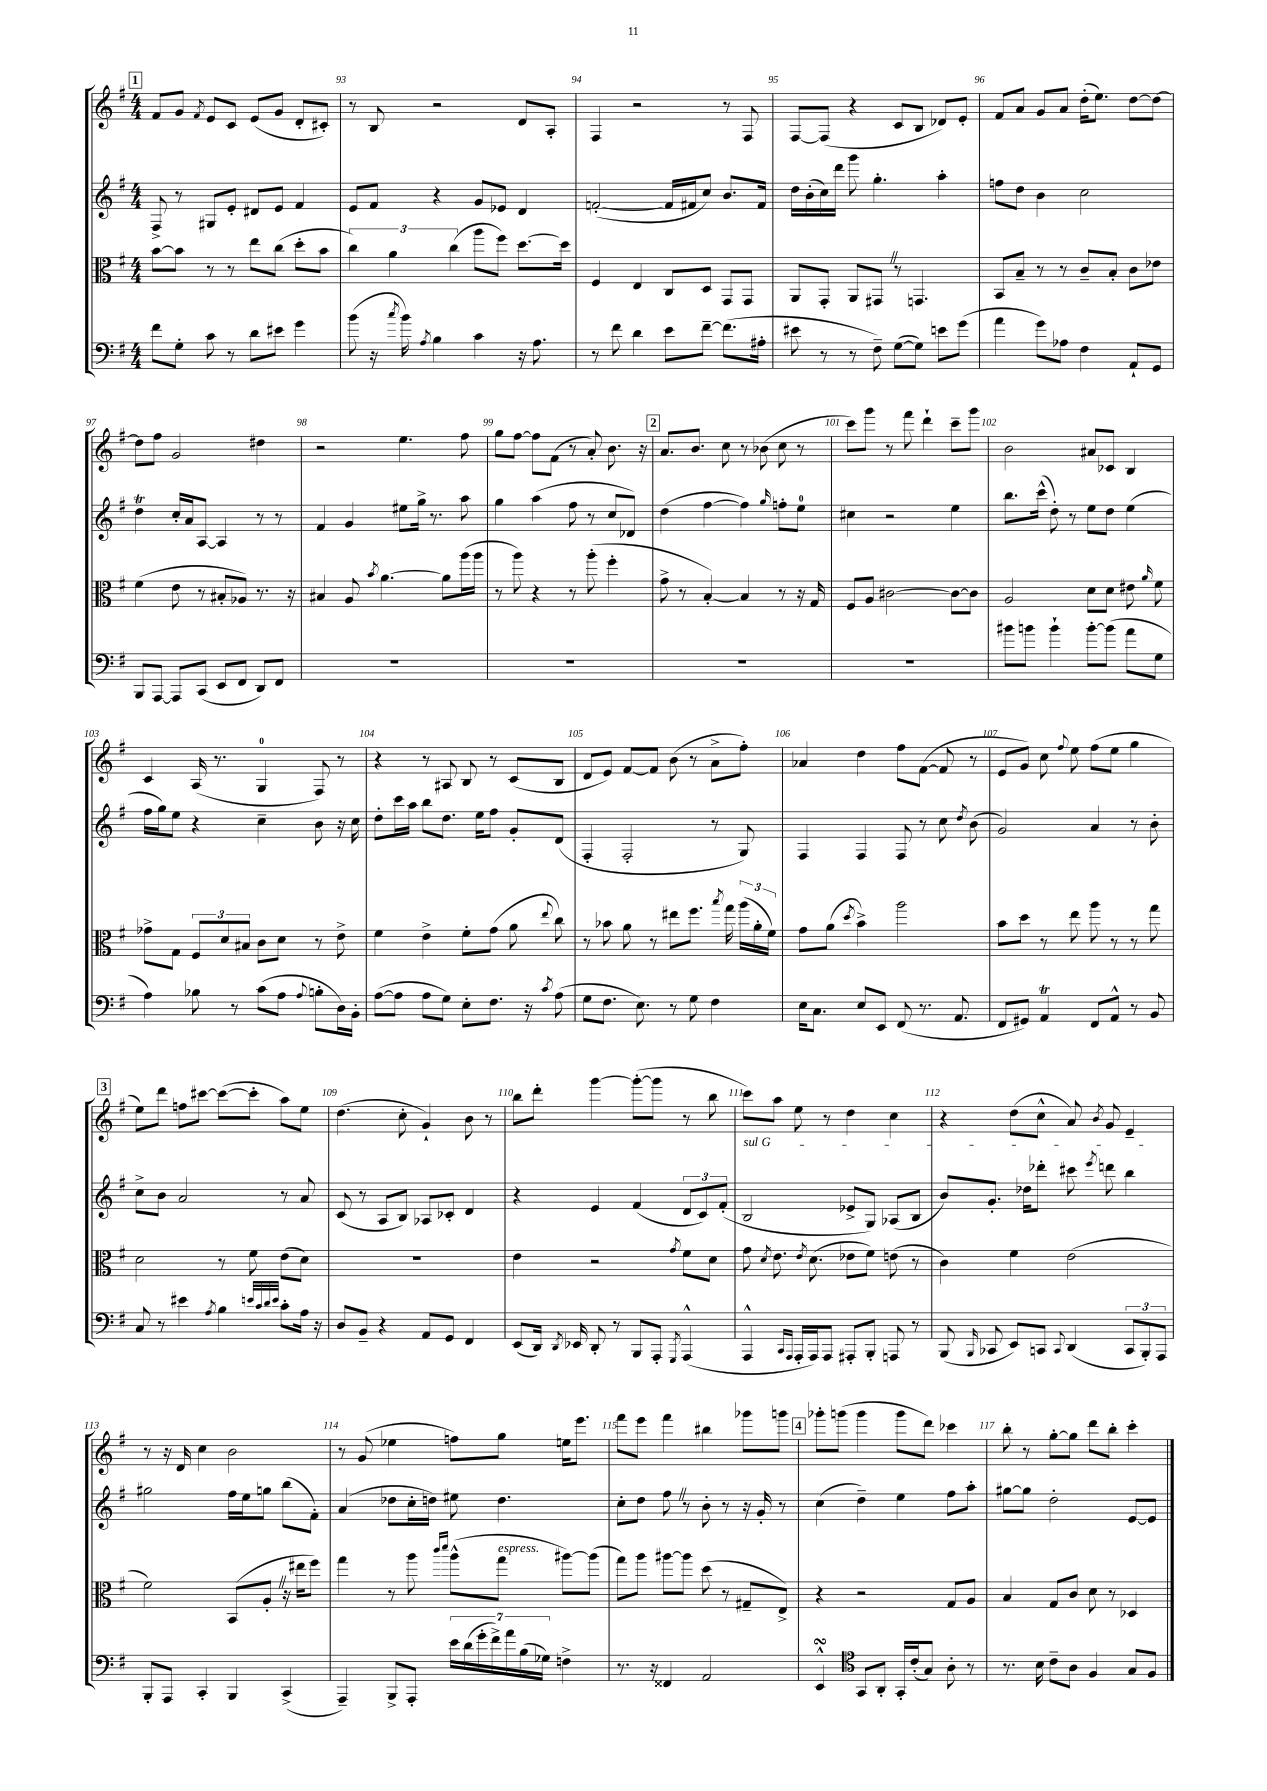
<<
\new StaffGroup <<
\new Staff = "s0" {
    \clef treble \key g \major \numericTimeSignature \time 4/4
    \autoBeamOff \mark \markup { \box "1" } fis'8[ g'8] \acciaccatura { fis'8 } e'8[ c'8] e'8[( g'8] d'8[-. cis'8]-.) |
    r8 b8 r2 d'8[ a8]-. |
    fis4 r2 r8 fis8 |
    fis8[~ fis8]( r4 c'8[ b8] des'8[) e'8]-. |
    fis'8[ a'8] g'8[ a'8] d''16[-.( e''8.]) d''8[~ d''8]~ |
    d''8[ fis''8] g'2 dis''4 |
    r2 e''4. fis''8 |
    g''8[ fis''8]~ fis''8[ fis'8]( r8 a'8-.) b'8. r16 |
    \mark \markup { \box "2" } a'8.[ b'8.] c''8 r8 bes'8( c''8 r8 |
    c'''8[) g'''8] r8 fis'''8 d'''4-! c'''8[-- g'''8] |
    b'2 ais'8[ ces'8] b4 |
    c'4 a16( r8. g4-0 fis8) r8 |
    r4 r8 ais8 b8 r8 c'8[( b8] |
    d'8[ e'8]) fis'8[~ fis'8] b'8( r8 a'8[-> fis''8]-.) |
    aes'4 d''4 fis''8[ fis'8]~( fis'8 r8 |
    e'8[ g'8]) c''8 \appoggiatura { fis''8 } e''8 fis''8[( e''8] g''4 |
    \mark \markup { \box "3" } e''8[) d'''8] f''8[ cis'''8]~ cis'''8[~( cis'''8]-. a''8[) e''8] |
    d''4.( c''8-. g'4-!) b'8 r8 |
    b''8[ d'''8]-. g'''4~ g'''8[~-.( g'''8] r8 b''8 |
    c'''8[) a''8] e''8 r8 d''4 c''4 |
    r4 d''8[( c''8]-^ a'8) \acciaccatura { b'8 } g'8 e'4-- |
    r8 r16 d'16 c''4 b'2 |
    r8 g'8( ees''4 f''8[) g''8] e''16[ e'''8.] |
    fis'''8[ e'''8] fis'''4 bis''4 ges'''8[ g'''8] |
    \mark \markup { \box "4" } ges'''8[-. g'''8]( g'''4 g'''8[ d'''8]) ces'''4 |
    b''8-. r8 g''8[~-. g''8] d'''8[ b''8]-. c'''4-. \bar "|." |
}
\new Staff = "s1" {
    \clef treble \key g \major \numericTimeSignature \time 4/4
    \autoBeamOff \mark \markup { \box "1" } fis8-> r8 gis8[ e'8]-. dis'8[ e'8] fis'4 |
    e'8[ fis'8] r4 g'8[ ees'8] d'4 |
    f'2~-.( f'16[ fis'16 c''8]) b'8.[ fis'16] |
    d''16[ b'16-.( c''16) d'''16] g'''8 g''4.-. a''4-. |
    f''8[ d''8] b'4 c''2 |
    d''4\trill c''16[-. a'16 a8]~ a4 r8 r8 |
    fis'4 g'4 eis''8[ g''16]-> r8. a''8 |
    g''4 a''4( fis''8 r8 c''8[ des'8]) |
    \mark \markup { \box "2" } d''4( fis''4~ fis''4) \grace { g''16 } f''8[-. e''8]-0 |
    cis''4 r2 e''4 |
    b''8.[ c'''16]-^( d''8-.) r8 e''8[ d''8] e''4( |
    fis''16[ g''16) e''8] r4 c''4-- b'8 r16 c''16 |
    d''8[-. c'''16 a''16] b''8[ d''8.] e''16[ fis''8] g'8[-. d'8]( |
    fis4-. fis2-. r8 g8) |
    fis4 fis4 fis8 r8 c''8 \acciaccatura { d''8 } b'8( |
    g'2) a'4 r8 b'8-. |
    \mark \markup { \box "3" } c''8[-> b'8] a'2 r8 a'8 |
    c'8( r8 a8[ b8]) aes8[ ces'8]-. d'4 |
    r4 e'4 fis'4( \tuplet 3/2 { d'8[ c'8) fis'8]-.( } |
    \once \override TextSpanner.bound-details.left.text = \markup { \italic "sul G" } b2\startTextSpan ees'8[-> g8]) aes8[( b8] |
    b'8[) g'8.]-. des''16[ des'''8]-. cis'''8 \acciaccatura { e'''8 } d'''8 b''4\stopTextSpan |
    gis''2 fis''16[ e''16 g''8] b''8[( fis'8]-.) |
    a'4( des''8[ c''16-. d''16]) eis''8 d''4. |
    c''8[-. d''8] fis''8 \once \override BreathingSign.text = \markup { \musicglyph "scripts.caesura.straight" } \breathe r8 b'8-. r8 r16 g'16-. r8 |
    \mark \markup { \box "4" } c''4( d''4--) e''4 fis''8[ a''8]-. |
    gis''8[~ gis''8] d''2-. e'8[~ e'8] \bar "|." |
}
\new Staff = "s2" {
    \clef alto \key g \major \numericTimeSignature \time 4/4
    \autoBeamOff \mark \markup { \box "1" } b'8[~ b'8] r8 r8 e''8[ c''8]( d''8[-. b'8] |
    \tuplet 3/2 { c''4) a'4 c''4( } a''8[ fis''8]) d''8.[~ d''16] |
    fis4 e4 c8[ d8] g,8[ g,8] |
    a,8[ g,8]-. a,8[ gis,8] \once \override BreathingSign.text = \markup { \musicglyph "scripts.caesura.straight" } \breathe r8 g,4. |
    b,8[ b8]-- r8 r8 c'8[-- b8]-. c'8[ ees'8] |
    fis'4( e'8 r8 bis8[-. aes8]) r8. r16 |
    bis4 a8 \acciaccatura { b'8 } a'4.~ a'8[ a''16( a''16] |
    r8 a''8) r4 r8 a''8-.( fis''4-. |
    \mark \markup { \box "2" } g'8-> r8 b4~-.) b4 r8 r16 g16 |
    fis8[ a8] cis'2~ cis'8[~ cis'8] |
    a2 d'8[ d'8] eis'8 \grace { a'16 } fis'8 |
    ges'8[-> g8] \tuplet 3/2 { fis8[ d'8 bis8] } c'8[ d'8] r8 e'8-> |
    fis'4 e'4-> fis'8[-. g'8]( a'8 \appoggiatura { e''8 } c''8) |
    r8 bes'8 a'8 r8 eis''8[ fis''8.] \acciaccatura { b''8 } g''16 \tuplet 3/2 { a''16[( a'16-. fis'16]) } |
    g'8[ a'8]( \acciaccatura { d''8 } b'4->) a''2 |
    b'8[ d''8] r8 e''8 a''8 r8 r8 g''8 |
    \mark \markup { \box "3" } d'2 r8 fis'8 e'8[( d'8]) |
    R1 |
    e'4 r2 \acciaccatura { g'8 } fis'8[ d'8] |
    g'8 \acciaccatura { d'8 } e'8. \acciaccatura { e'8 } d'8.( ees'8[ fis'8]) e'8( r8 |
    c'4) fis'4 e'2( |
    fis'2) b,8[( a8]-. \once \override BreathingSign.text = \markup { \musicglyph "scripts.caesura.straight" } \breathe r16 eis''16[ fis''8]) |
    g''4 r8 a''8 \grace { c'''16[ d'''16] } a''8[-^( g''8]^\markup { \italic "espress." } ais''8[~) ais''8]( |
    g''8[) a''8] ais''8[~ ais''8] d''8( r8 gis8[-- e8]->) |
    \mark \markup { \box "4" } r4 r2 g8[ a8] |
    b4 g8[ c'8] d'8 r8 des4 \bar "|." |
}
\new Staff = "s3" {
    \clef bass \key g \major \numericTimeSignature \time 4/4
    \autoBeamOff \mark \markup { \box "1" } fis'8[ g8]-. c'8 r8 d'8[ eis'8] g'4 |
    b'8( r16 \acciaccatura { c''8 } b'16) \acciaccatura { a8 } b4 c'4 r16 a8. |
    r8 fis'8 d'4 e'8[ fis'8]~-- fis'8.[( ais16]-. |
    eis'8 r8 r8 fis8--) g8[~( g8]) e'8[ g'8]( |
    a'4 g'8[) aes8] fis4 a,8[-! g,8] |
    b,,8[ a,,8]~ a,,8[ c,8]( e,8[ fis,8] d,8[) fis,8] |
    R1 |
    R1 |
    \mark \markup { \box "2" } R1 |
    R1 |
    bis'8[ b'8] b'4-! b'8[~-. b'8]( a'8[ g8] |
    a4) bes8 r8 c'8[( a8] \appoggiatura { a8 } b8[-. d16) b,16]-. |
    a8[~( a8] a8[ g8]) e8[-. fis8.] r16 \acciaccatura { c'8 } a8( |
    g8[ fis8.] e8.) r8 g8 fis4 |
    e16[ c8.] e8[ e,8] fis,8( r8. a,8. |
    fis,8[ gis,8]) a,4\trill fis,8[ a,8]-^ r8 b,8 |
    \mark \markup { \box "3" } c8 r8 eis'4 \acciaccatura { a8 } b4 \grace { e'32[ c'32 d'32 e'32] } c'8[-. a16] r16 |
    d8[ b,8]-- r4 a,8[ g,8] fis,4 |
    e,8[( d,16]) \acciaccatura { d,8 } ees,16 d,8-. r8 b,,8[ a,,8]-. \acciaccatura { g,,8 } a,,4-^( |
    a,,4-^ \grace { c,16[ a,,16] } a,,16[-. a,,16) a,,8] ais,,8[-. b,,8]-. a,,8 r8 |
    b,,8( \grace { b,,16 } ces,8 e,8[) c,8] \appoggiatura { c,8 } d,4( \tuplet 3/2 { c,8[ b,,8-.) a,,8] } |
    b,,8[-. a,,8] c,4-. b,,4 c,4->( |
    a,,4--) b,,8[-> a,,8]-. \tuplet 7/4 { e'16[ d'16( g'16-. fis'16->) a'16 b16( ges16]) } f4-> |
    r8. r16 fisis,4 a,2 |
    \mark \markup { \box "4" } e,4-^\turn \clef tenor g,8[ a,8]-. g,16[-. c'16-.( g8]) a8-. r8 |
    r8. b16 c'8[-- a8] fis4 g8[ fis8] \bar "|." |
}
>>
>>
\layout { \context { \Score currentBarNumber = #92 \override BarNumber.break-visibility = ##(#f #t #t) barNumberVisibility = #all-bar-numbers-visible } }
